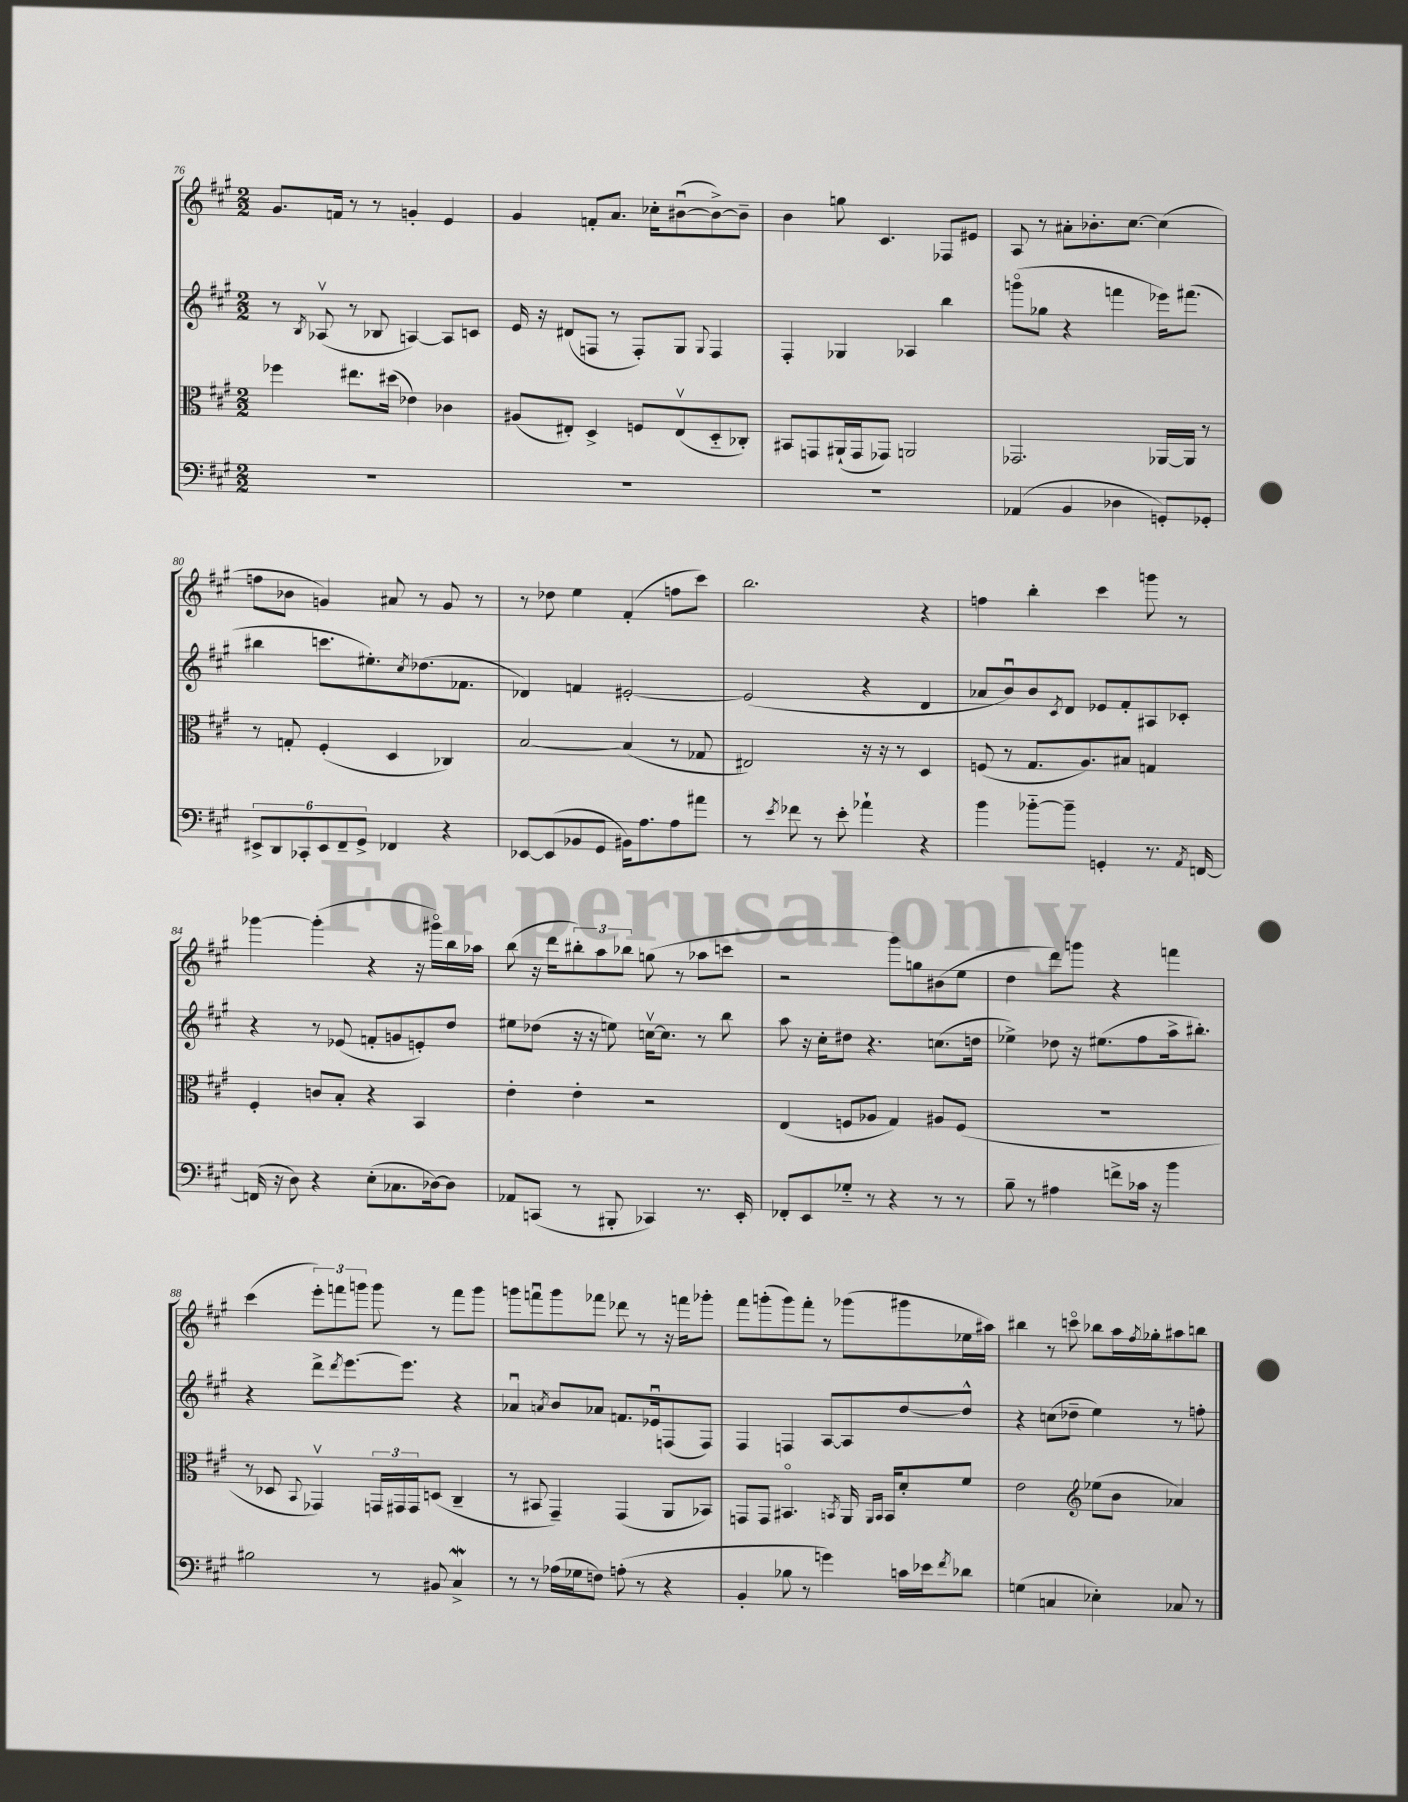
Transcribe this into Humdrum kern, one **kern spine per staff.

**kern	**kern	**kern	**kern
*part4	*part3	*part2	*part1
*staff4	*staff3	*staff2	*staff1
*clefF4	*clefC3	*clefG2	*clefG2
*k[f#c#g#]	*k[f#c#g#]	*k[f#c#g#]	*k[f#c#g#]
*M2/2	*M2/2	*M2/2	*M2/2
=76	=76	=76	=76
1r	4ff-X\	8r	8.g#/L
.	.	8qB/	.
.	.	(8A-Xv/	.
.	.	.	16fn/Jk
.	8.ee#X\L	8r	8r
.	.	8B-X/	8r
.	(16dd#X\Jk	.	.
.	4e-X\)	[4An/)	4gn'/
.	4c-X\	8A/L]	4e/
.	.	8cn/J	.
=77	=77	=77	=77
1r	(8A#X/L	16e/	4g#/
.	.	16r	.
.	8E#X'/J)	(8d#X/L	.
.	4D^/	8Fn/J	8fn'/L
.	.	8r	8.a/J
.	8Fn/L	8F'/L)	.
.	.	.	16cc-X'\KL
.	(8E#v/	8G#/J	([8b#Xu\
.	.	8qqG#/	.
.	8D/	4F/	8b#^\_)
.	8C-X'/J)	.	8b#~\J]
=78	=78	=78	=78
1r	8BB#X/L	4F#'/	4b\
.	8GGn/	.	.
.	(16AA#X`/L	4G-X/	8ggn\
.	16GG/J	.	.
.	8GG-X/J)	.	4.c#/
.	2AAn/	4A-X/	.
.	.	4bb\	8F-X/L
.	.	.	8e#X/J
=79	=79	=79	=79
(4AA-X/	2.GG-X/	(8gggn\L	8A/
.	.	8gg-X\J	8r
4BB/	.	4r	8a#X'\L
.	.	.	8.b-X'\
4D-X\	.	4fffn\	.
.	.	.	[8.cc#\J
8GGn'/L)	[16AA-X/LL	16eee-X\KL)	(4cc#\]
.	16AA-/JJ]	(8.fff#X\J	.
8GG-X'/J	8r	.	.
!!LO:LB:g=z
=80	=80	=80	=80
12EE#X^/L	8r	4bb#X\	8ffn\L
12DD/	.	.	.
.	8Gn'/	.	8b-X\J
12CC-X'/	.	.	.
12EE#/	(4F#'/	8.cccn\L	4gn/)
12FF#~/	.	.	.
12GG#^/J	.	.	.
.	.	8.ee#X'\)	.
4FF-X/	4D/	.	8a#X/
.	.	8qcc#/	.
.	.	(8.dd-X\	8r
4r	4C-X/)	.	8g/
.	.	8.f-X\J	.
.	.	.	8r
=81	=81	=81	=81
[8EE-X/L	[2B/	4d-X/)	8r
(8EE-/]	.	.	8dd-X\
8BB-X/	.	4fn/	4ee\
8GG#/J	.	.	.
16BB#X\KL)	(4B/]	[2e#X'/	(4f#'/
8.A\	.	.	.
8A\	8r	.	8ffn\L
8a#X\J	8G-X/	.	8ccc#\J)
=82	=82	=82	=82
8r	2E#X/)	(2e#/]	2.bb\
8qe/	.	.	.
8f-X\	.	.	.
8r	.	.	.
8e'\	.	.	.
4a-X`\	16r	4r	.
.	16r	.	.
.	8r	.	.
4r	4D/	4d/	4r
=83	=83	=83	=83
4b\	(8Fn/	8a-X/L	4ffn\
.	8r	8bu/)	.
[8b-X\L	8.G#/L	8b/	4bb'\
.	.	8qc#/	.
8b-~\J]	.	8d/J	.
.	8.A/)	.	.
4GGn'/	.	8e-X/L	4ccc#\
.	8B#X/J	8f#'/	.
8.r	4Gn/	8A#X/	8gggn\
.	.	8c-X'/J	8r
8qAA/	.	.	.
[16FFn/	.	.	.
!!LO:LB:g=z
=84	=84	=84	=84
(16FFn/]	4F#'/	4r	[4ggg-X\
16r	.	.	.
8D\)	.	.	.
4r	8cn/L	8r	(4ggg-'\]
.	8B'/J	(8e-X/	.
(8E'\L	4r	8fn'/L	4r
8.C-X\	.	8gn/	.
.	4BB/	8en'/)	16r
[16D-X\k)	.	.	16ggg#X\LL)
8D-\J]	.	8dd/J	16bb\
.	.	.	16aa-X\JJ
=85	=85	=85	=85
8AA-X/L	4e'\	8ee#X\L	(8bb\
(8CCn/J	.	(8dd-X\J	16r
.	.	.	16ddd\KL
8r	4e'\	16r	12bb#X'\)
.	.	16r	.
.	.	.	12aa\
8BBB#X'/	.	8een\)	.
.	.	.	12bb-X\J
4CC-X/)	2r	[16ccnv\KL	(8ggn\
.	.	8.cc\J]	.
.	.	.	8r
8.r	.	8r	8aa-X\L
.	.	8bb\	8cccn\J
16EE'/	.	.	.
=86	=86	=86	=86
8FF-X'/L	(4E/	8aa\	2r
8EE/	.	16r	.
.	.	16cc#'\KL	.
8G-X/J	8Fn/L	8dd#X\J	.
8r	8A-X/J	4.r	.
4r	4G#/)	.	8ggg#\L)
.	.	.	8ggn\
8r	8A#X/L	(8.ccn\L	(8b#X\
8r	(8F/J	.	8ee\J
.	.	16ddn\Jk	.
=87	=87	=87	=87
8B~\	1r	4ee-X^\)	4dd\
8r	.	.	.
4A#X\	.	8dd-X\	8ddd\L)
.	.	16r	8gggn\J
.	.	(8.ee#X\L	.
8fn^\L	.	.	4r
16c-X\Jk	.	8ff#\	.
16r	.	.	.
4b\	.	16aa^\k	4fffn\
.	.	8.bb#X'\J)	.
!!LO:LB:g=z
=88	=88	=88	=88
2B#X\	8r	4r	(4ccc#\
.	8D-X/	.	.
.	8qqBB/	.	.
.	4GG-Xv/)	8ddd^\L	12eee'\L)
.	.	.	12fffn\
.	.	8qddd/	.
.	.	[8.eee\	.
.	.	.	12gggn\J
8r	24GGn/LL	.	8ggg\
.	24GG#X/	.	.
.	.	8.eee\J]	.
.	24GG#/J	.	.
8BB#X/	(8Dn/J	.	8r
4C#W^/	4C#~/	4r	8fff\L
.	.	.	8ggg\J
=89	=89	=89	=89
8r	8r	4a-Xu/	8gggn\L
8r	8BB#X/	.	8fffnu\
.	.	8qan/	.
(16A-X\LL	4GG#~/)	8b/L	8ggg\
16G-X\J	.	.	.
8Fn\J)	.	8a-X/J	8fff-X\J
(8An'\	(4GG#/	8.fn/L	8ddd-X\
8r	.	.	8r
.	.	16e-Xu/k	.
4r	8AA/L	(8Fn/	16r
.	.	.	16fffn\KL
.	8BB-X/J)	8F/J)	8ggg-X'\J
=90	=90	=90	=90
4BB'/	8GGn/L	4F#/	8fff#\L
.	8GG/J	.	(8gggn'\
8B-X\	4.BB#X/	4Fn/	8ggg\)
8r	.	.	8fff#'\J
4gn\)	.	[8A/L	8r
.	8qBBn/	.	.
.	16AA/	8A/]	(8ggg-X\L
.	16qqAA/LL	.	.
.	16qqBB/JJ	.	.
.	16BB/KL	.	.
16cn\LL	8d'/	[8dd/	8ggg#X\
16e-X\J	.	.	.
8qf#/	.	.	.
8d-X\J	8f#/J	8dd^^/J]	16ee-X\L
.	.	.	16aa#X\JJ)
=91	=91	=91	=91
(4Gn\	2e\	4r	4bb#X\
4Cn/	.	(8ccn\L	8r
.	.	8dd-X~\J	8cccn\
*	*clefG2	*	*
4E-X'\)	(8ee-X\L	4ee\)	8bb-X\L
.	8b\J	.	16aa\L
.	.	.	8qff#/
.	.	.	16gg-X'\J
8C-X/	4a-X/)	8r	8aa#X\
8r	.	8ffn'\	8bbn\J
==	==	==	==
*-	*-	*-	*-
